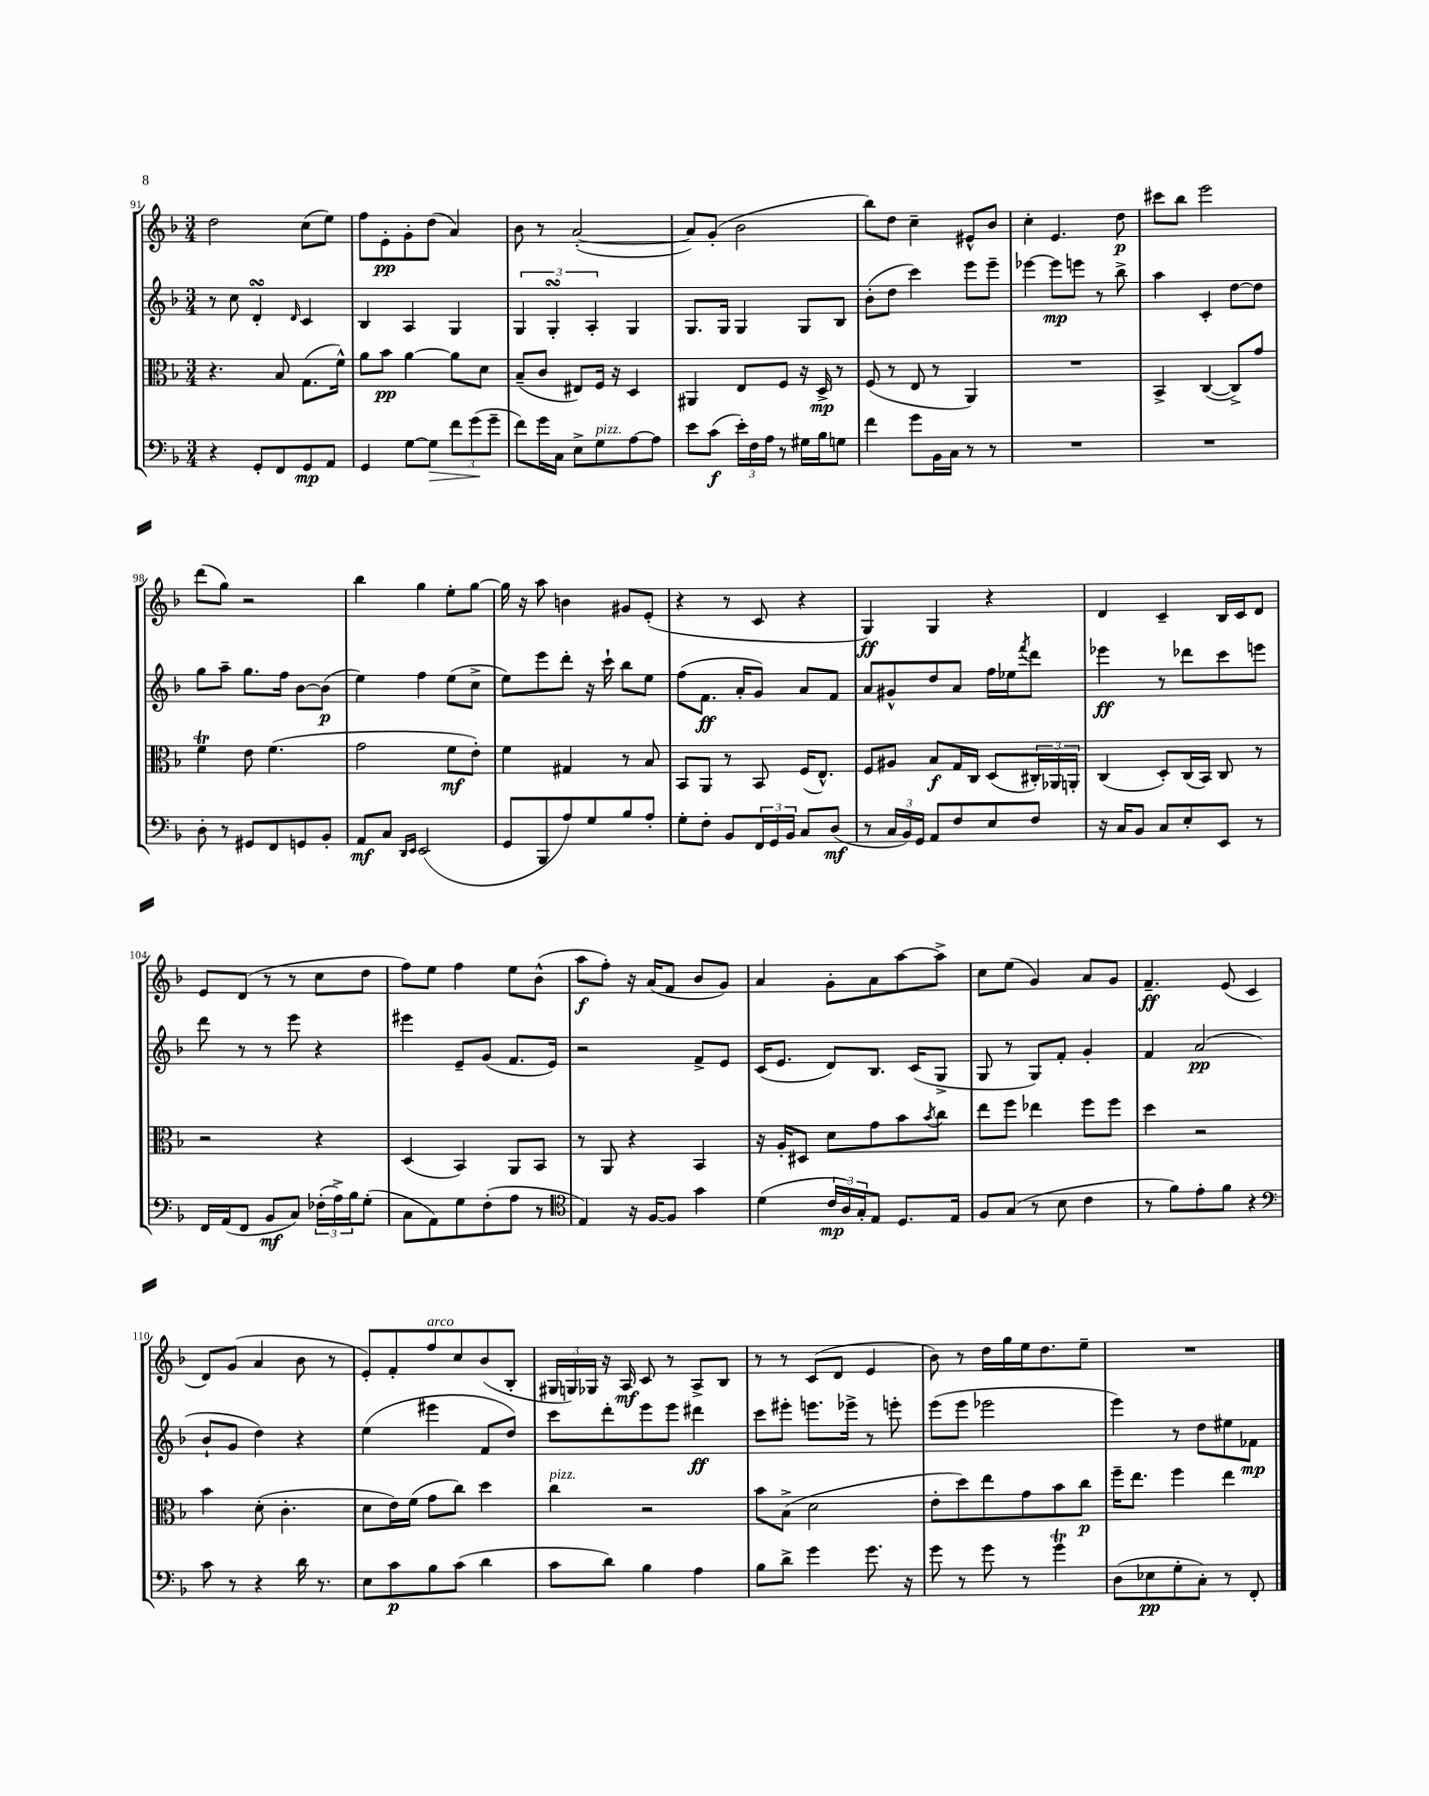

**kern	**kern	**kern	**kern
*staff4	*staff3	*staff2	*staff1
*clefF4	*clefC3	*clefG2	*clefG2
*k[b-]	*k[b-]	*k[b-]	*k[b-]
*M3/4	*M3/4	*M3/4	*M3/4
4r	4.r	8r	2dd
.	.	8cc	.
8GG'	.	4d'	.
8FF	8B-	.	.
.	.	16qqd	.
8GG	(8.G	4c	(8cc
8AA	.	.	8ee)
.	16f^^)	.	.
=	=	=	=
4GG	8a	4B-	8ff
.	8b-	.	8e'
[8G	[4a	4A	8g'
8G]	.	.	(8dd
12f	8a]	4G	4a)
(12g	.	.	.
.	8d	.	.
12g~	.	.	.
=	=	=	=
8f)	(8B-~	6G	8b-
16g	8c	.	8r
.	.	6G'	.
16C	.	.	.
8E^	8E#)	.	([2a'
.	.	6A'	.
8G	16F	.	.
.	16r	.	.
[8A	4D	4G	.
8A]	.	.	.
=	=	=	=
8e	4AA#	8.G	8a])
(8c	.	.	(8g'
.	.	16G	.
24e')	8E	4G	2b-
24F	.	.	.
24A	.	.	.
8r	8F	.	.
16G#	16r	8G	.
16B-	16D^	.	.
8G	8r	8B-	.
=	=	=	=
4f	(8F	(8b-'	8bb-)
.	8r	8dd	8dd
8g	8E	4ccc)	4cc~
16BB-	8r	.	.
16C	.	.	.
8r	4AA)	8eee	8e#^^
8r	.	8eee~	8b-
=	=	=	=
2.r	2.r	[4eee-	4cc'
.	.	8eee-]	4.e
.	.	8eee	.
.	.	8r	.
.	.	8bb-^	8dd
=	=	=	=
2.r	4BB-^	4aa	8ccc#
.	.	.	8bb-
.	([4C	4c'	2eee
.	8C^])	[8dd	.
.	8g	8dd]	.
=	=	=	=
8D'	4f	8gg	(8ddd
8r	.	8aa~	8gg)
8GG#	8e	8.gg	2r
8FF	(4.f	.	.
.	.	16ff	.
8GG	.	[8b-	.
8BB-'	.	(8b-]	.
=	=	=	=
8AA	2g	4ee)	4bb-
8C	.	.	.
16qqDD	.	.	.
16qqEE	.	.	.
(2EE	.	4ff	4gg
.	8f	(8ee	8ee'
.	8e')	8cc^	[8gg
=	=	=	=
8GG	4f	8ee)	16gg]
.	.	.	16r
8BBB-	.	8eee	8aa
8A)	4G#	8ddd'	4b
8G	.	16r	.
.	.	16ccc`	.
8B-	8r	8bb-	8g#
8A'	8B-	8ee	(8e'
=	=	=	=
8G'	8BB-	(8ff	4r
8F'	8AA	8.f	.
8BB-	8r	.	8r
.	.	16a'	.
24FF	8BB-	8g)	8c
24GG	.	.	.
24BB-	.	.	.
8C	(16F	8a	4r
.	8.E^^)	.	.
(8D	.	8f	.
=	=	=	=
8r	8F	8a	4G)
24C	8A#	8g#^^	.
24BB-)	.	.	.
24GG	.	.	.
8AA	8B-	8dd	4G
8F	16G	8a	.
.	16C	.	.
8E	(8D	16ff	4r
.	.	16ee-	.
.	.	8qfff	.
8F	24C#')	8ddd	.
.	24AA-	.	.
.	24AA'	.	.
=	=	=	=
16r	(4C	4eee-	4d
16C	.	.	.
8BB-	.	.	.
8C	8D')	8r	4c~
8E'	(16C	8ddd-	.
.	16BB-)	.	.
8EE	8C	8ccc	16B-
.	.	.	16c
8r	8r	8eee	8d
=	=	=	=
16FF	2r	8ddd	8e
(16AA	.	.	.
8FF	.	8r	(8d
8BB-	.	8r	8r
8C)	.	8eee	8r
(24F-'	4r	4r	8cc
24A^)	.	.	.
24B-	.	.	.
(8G'	.	.	8dd
=	=	=	=
8C	(4D	4eee#	8ff)
8AA)	.	.	8ee
8G	4BB-)	8e~	4ff
(8F'	.	(8g	.
8A	8AA	8.f	8ee
8r	8BB-	.	(8b-^^
.	.	16e)	.
=	=	=	=
*clefC4	*	*	*
4E)	8r	2r	8aa
.	8AA	.	8ff')
16r	4r	.	16r
[16F	.	.	(16a
8F]	.	.	8f
4g	4BB-	8f^	8b-
.	.	8e	8g)
=	=	=	=
(4d	16r	(16c	4a
.	16A'	8.e	.
.	8D#	.	.
24c	8d	8d)	8g'
24A)	.	.	.
24G'	.	.	.
8E	8g	8.B-	8a
8.D	8b-	.	[8aa
.	.	(16c	.
.	8qb-	.	.
.	8cc	8G^	8aa^]
16E	.	.	.
=	=	=	=
8F	8ee	8G	8cc
(8G	8ff	8r	(8ee
8r	4ee-	8G)	4g)
8B-	.	8f'	.
4c	8ff	4g'	8a
.	8ff	.	8g
=	=	=	=
8r	4dd	4f	4.f~
8f)	.	.	.
8e'	2r	(2a	.
8f	.	.	(8e
4r	.	.	4c
=	=	=	=
*clefF4	*	*	*
8c	4b-	8b-`	8d)
8r	.	8g	(8g
4r	(8d'	4dd)	4a
.	4.c'	.	.
16d	.	4r	8b-
8.r	.	.	.
.	.	.	8r
=	=	=	=
8E	8d	(4ee	8e')
8c	16e)	.	8f'
.	(16f	.	.
8B-	8g	4eee#	8ff
(8c	8cc)	.	8cc
4d	4dd	8f	(8b-
.	.	8dd)	8B-'
=	=	=	=
8c	4cc	8ccc	24G#
.	.	.	24G)
.	.	.	24G-
8d)	.	8ddd'	16r
.	.	.	16A
4B-	2r	8eee	8c
.	.	8eee	8r
4A	.	4ddd#	8A^
.	.	.	8B-
=	=	=	=
8B-	8b-	8ccc	8r
8d^	(8B-^	8eee#'	8r
4g	2d	8.eee	(8c
.	.	.	8d
.	.	16eee-^	.
8.g	.	8r	4e
.	.	8eee'	.
16r	.	.	.
=	=	=	=
8g	8e'	(8eee	8b-)
8r	8dd)	8eee	8r
8g	8ee	2eee-	16dd
.	.	.	16gg
8r	8g	.	16ee
.	.	.	8.dd
4g	8b-	.	.
.	8cc	.	8ee~
=	=	=	=
(8D	16ff~	4eee)	2.r
.	8.ee	.	.
8E-	.	.	.
8G'	4ff	8r	.
8C')	.	8dd	.
8r	4ee	8ee#	.
8FF'	.	8f-	.
==	==	==	==
*-	*-	*-	*-
